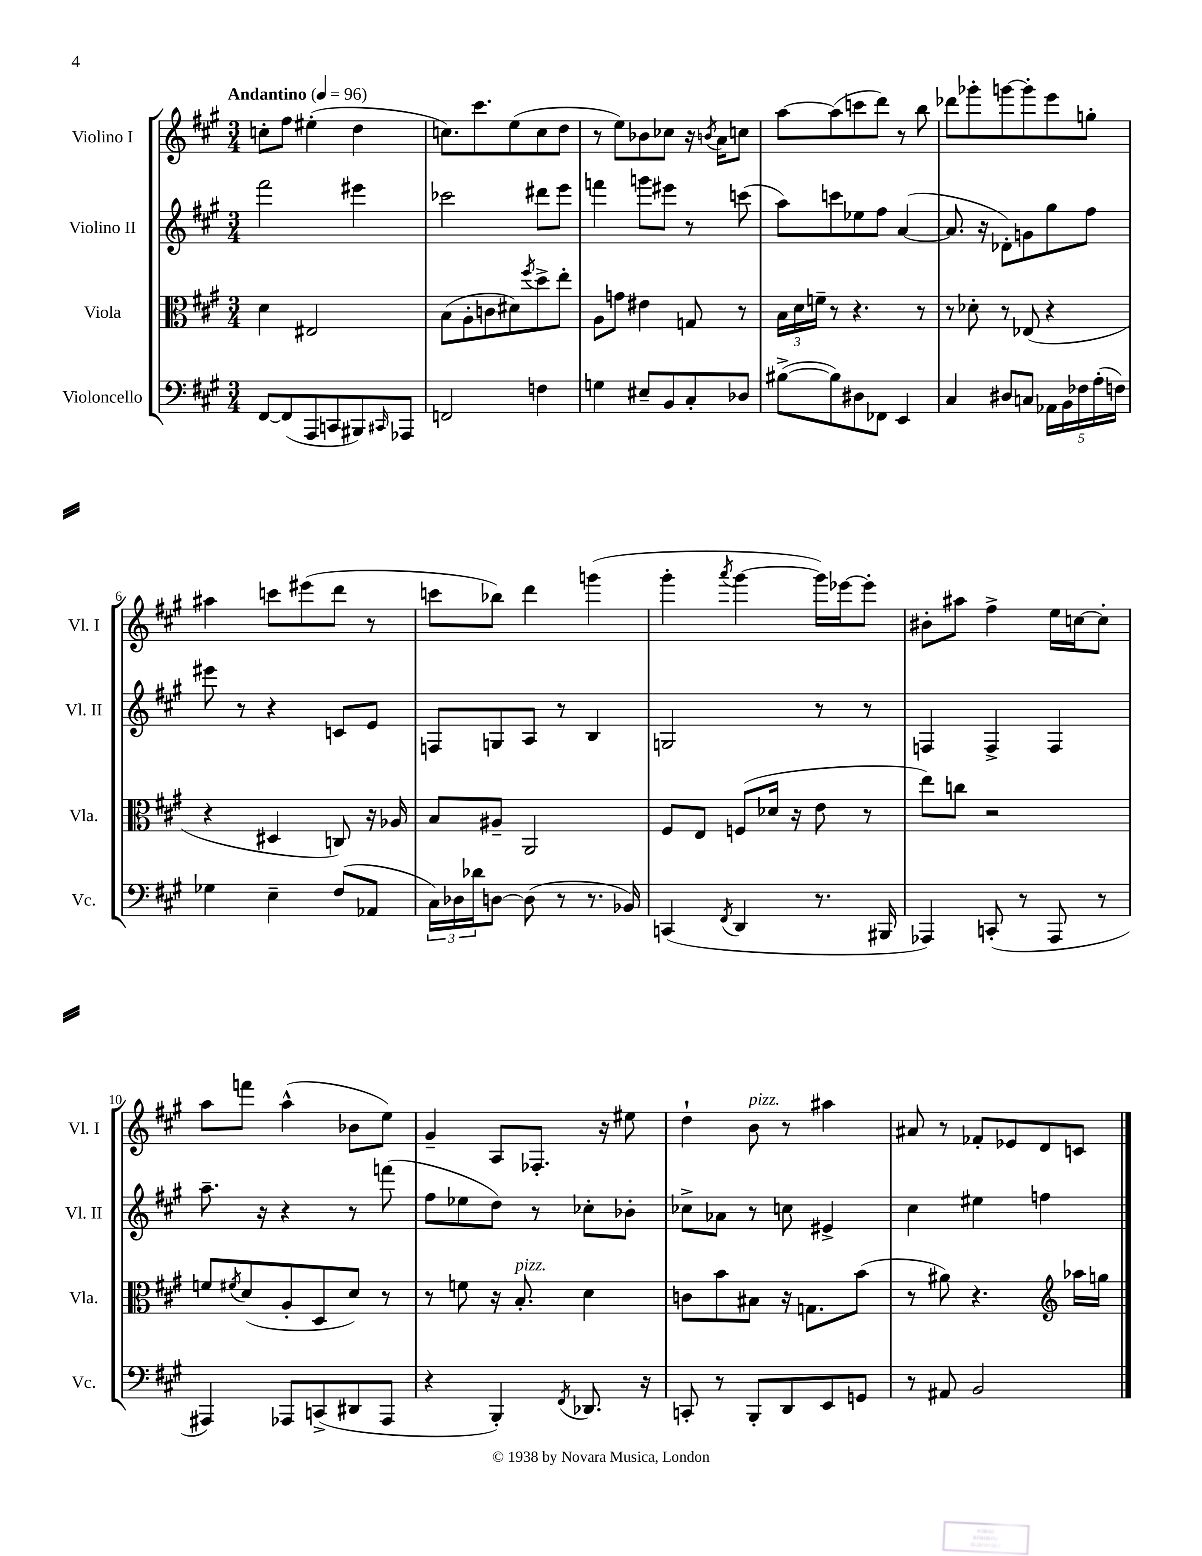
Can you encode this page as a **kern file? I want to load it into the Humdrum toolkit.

**kern	**kern	**kern	**kern
*part4	*part3	*part2	*part1
*staff4	*staff3	*staff2	*staff1
*I"Violoncello	*I"Viola	*I"Violino II	*I"Violino I
*I'Vc.	*I'Vla.	*I'Vl. II	*I'Vl. I
*clefF4	*clefC3	*clefG2	*clefG2
*k[f#c#g#]	*k[f#c#g#]	*k[f#c#g#]	*k[f#c#g#]
*M3/4	*M3/4	*M3/4	*M3/4
*MM96	*MM96	*MM96	*MM96
=1	=1	=1	=1
!	!	!	!LO:TX:a:B:t=Andantino
[8FF#/L	4d\	2fff#\	8ccn'\L
(8FF#/]	.	.	8ff#\J
8AAA/	2E#X/	.	(4ee#X'\
8CCn/	.	.	.
8BBB#X/)	.	4eee#X\	4dd\
16qqCC#X/	.	.	.
8AAA-X/J	.	.	.
=2	=2	=2	=2
2FFn/	(8B\L	2ccc-X\	8.ccn\L)
.	8A'\	.	.
.	.	.	8.ccc#\
.	8cn\	.	.
.	8d#X\)	.	(8ee\
.	8qff#/	.	.
4Fn\	8dd^\	8ddd#X\L	8cc\
.	8ee'\J	8eee\J	8dd\J
=3	=3	=3	=3
4Gn\	8A\L	4fffn\	8r
.	8gn\J	.	8ee\L)
8E#X~/L	4e#X\	8gggn\L	8b-X\
8BB/	.	8eee#X\J	8cc-X\J
8C#'/	8Gn/	8r	16r
.	.	.	8qbn/
.	.	.	16a\KL
8D-X/J	8r	(8cccn\	8ccn\J
=4	=4	=4	=4
([8B#X^\L	24B\LL	8aa\L)	[8aa\L
.	24d\	.	.
.	24fn~\JJ	.	.
8B#\])	8r	8cccn\	(8aa\]
8D#X\	4.r	8ee-X\	8cccn\
8FF-X\J	.	8ff#\J	8ddd\J)
4EE/	.	([4a/	8r
.	8r	.	8bb\
=5	=5	=5	=5
4C#/	8r	8.a/]	8ddd-X\L
.	8d-X'\	.	8ggg-X'\
.	.	16r	.
8D#X/L	8r	8d-X'\L)	[8gggn\
8Cn/J	(8E-X/	8gn\	8ggg'\]
20AA-X\LL	4r	8gg#\	8eee\
20BB\	.	.	.
20F-X\	.	.	.
.	.	8ff#\J	8ggn'\J
(20A'\	.	.	.
20Fn\JJ)	.	.	.
!!LO:LB:g=z
=6	=6	=6	=6
4G-X\	4r	8eee#X\	4aa#X\
.	.	8r	.
4E~\	4D#X/	4r	8cccn\L
.	.	.	(8eee#X\
(8F#/L	8Cn/)	8cn/L	8ddd\J
8AA-X/J	16r	8e/J	8r
.	16A-X/	.	.
=7	=7	=7	=7
24C#\LL)	8B/L	8Fn/L	8cccn\L
24D-X\	.	.	.
24d-X\J	.	.	.
[8Dn\J	8A#X~/J	8Gn/	8bb-X\J)
(8D\]	2AA/	8A/J	4ddd\
8r	.	8r	.
8.r	.	4B/	(4gggn\
16BB-X/)	.	.	.
=8	=8	=8	=8
(4CCn/	8F#/L	2Gn/	4ggg#'\
.	8E/J	.	.
8qFF#/	.	.	8qaaa/
4DD/	(8Fn/L	.	[4ggg#\
.	16d-X/Jk	.	.
.	16r	.	.
8.r	8e\	8r	16ggg#\LL])
.	.	.	[16eee-X\J
.	8r	8r	8eee-'\J]
16BBB#X/	.	.	.
=9	=9	=9	=9
4AAA-X/)	8ee\L)	4Fn/	8b#X'\L
.	8ccn\J	.	8aa#X\J
(8CCn'/	2r	4F^/	4ff#^\
8r	.	.	.
8AAA-/	.	4F/	16ee\LL
.	.	.	[16ccn\J
8r	.	.	8cc'\J]
!!LO:LB:g=z
=10	=10	=10	=10
4AAA#X/)	8fn/L	8.aa~\	8aa\L
.	8qf#X/	.	.
.	(8d/	.	8fffn\J
.	.	16r	.
8AAA-X/L	8A'/	4r	(4aa^^\
(8CCn^/	8D/	.	.
8DD#X/	8d/J)	8r	8b-X\L
8AAA-/J	8r	(8fffn\	8ee\J)
=11	=11	=11	=11
4r	8r	8ff#\L	4g#~/
.	8fn\	8ee-X\	.
4BBB'/)	16r	8dd\J)	8A/L
!	!LO:TX:a:i:t=pizz.	!	!
.	8.B'/	.	.
.	.	8r	8.F-X'/J
8qFF#/	.	.	.
8.DD-X/	4d\	8cc-X'\L	.
.	.	.	16r
.	.	8b-X'\J	8ee#X\
16r	.	.	.
=12	=12	=12	=12
8CCn'/	8cn\L	8cc-X^\L	4dd`\
8r	8b\	8a-X\J	.
!	!	!	!LO:TX:a:i:t=pizz.
8BBB'/L	8B#X\J	8r	8b\
8DD/	16r	8ccn\	8r
.	8.Gn\L	.	.
8EE/	.	4e#X^/	4aa#X\
8GGn/J	(8b\J	.	.
=13	=13	=13	=13
8r	8r	4cc#\	8a#X/
8AA#X/	8a#X\)	.	8r
2BB/	4.r	4ee#X\	8f-X'/L
.	.	.	8e-X/
.	.	4ffn\	8d/
*	*clefG2	*	*
.	16aa-X\LL	.	8cn/J
.	16ggn\JJ	.	.
==	==	==	==
*-	*-	*-	*-
